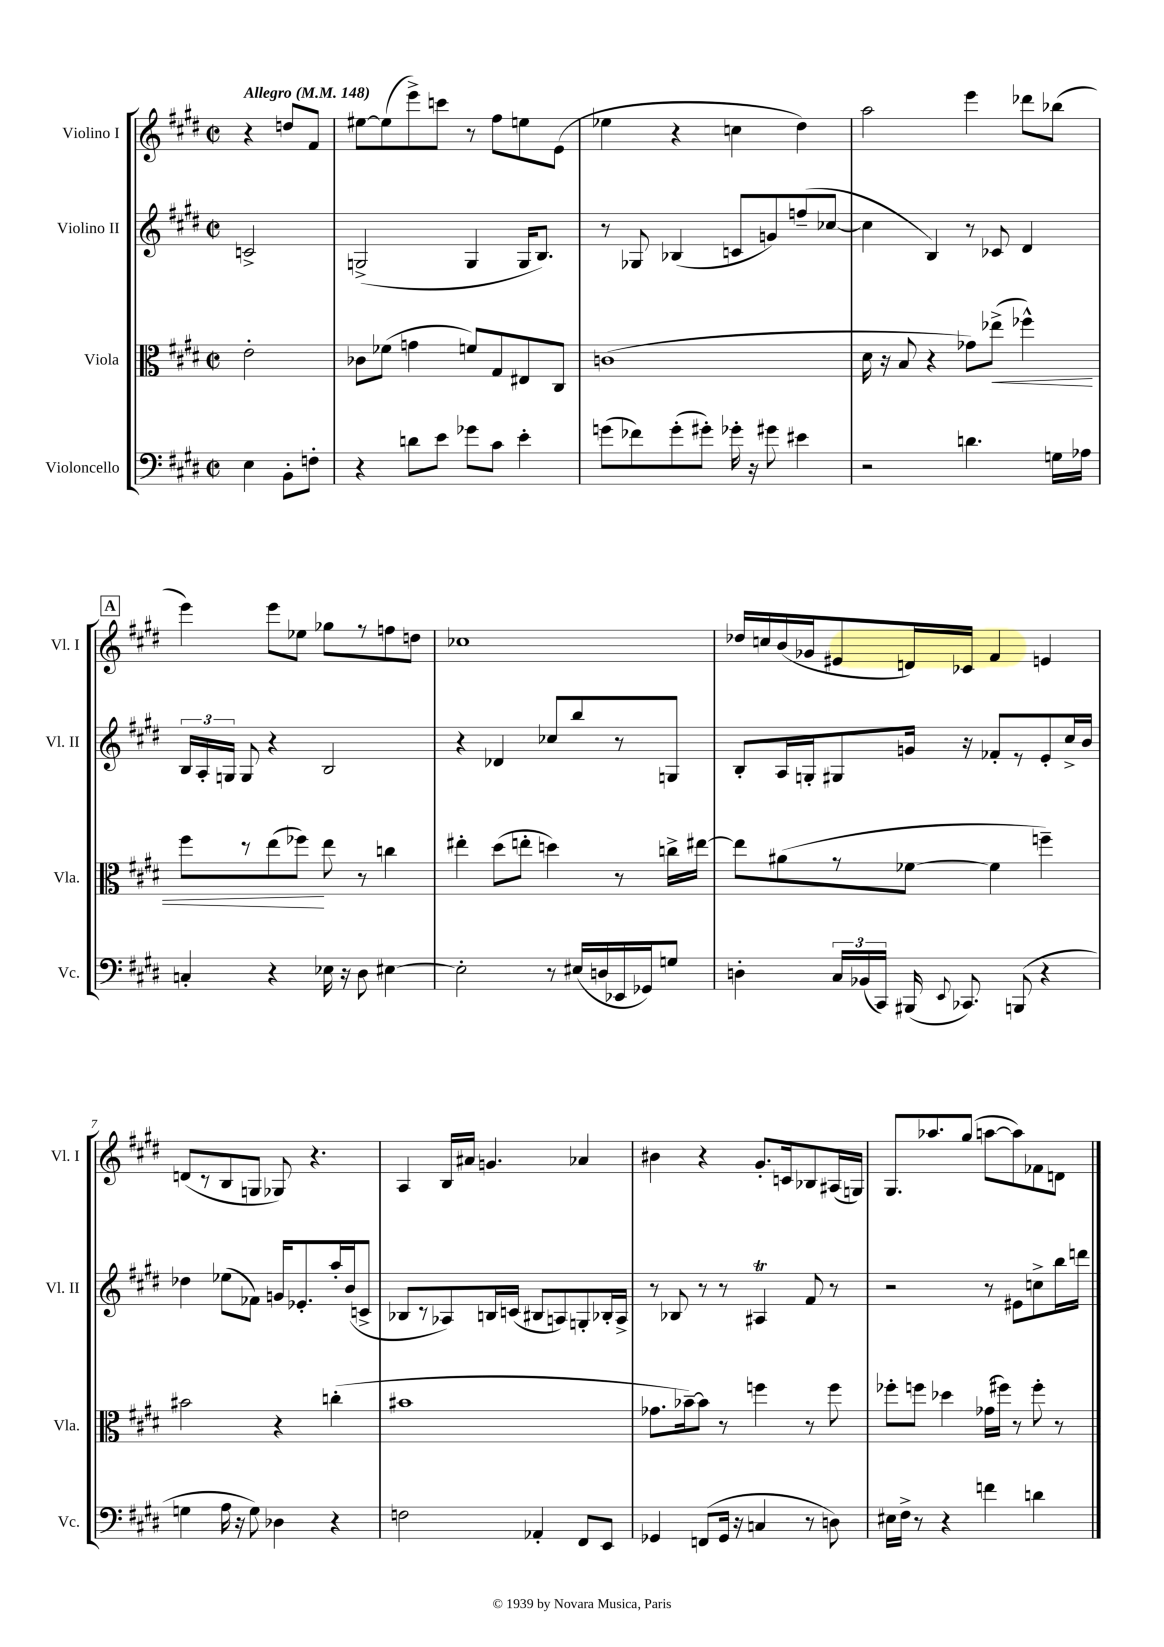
<<
\new StaffGroup <<
\new Staff = "s0" \with { instrumentName = "Violino I" shortInstrumentName = "Vl. I" } {
    \clef treble \key e \major \defaultTimeSignature \time 2/2 \partial 2 \tempo "Allegro" 4 = 148
    \autoBeamOff r4 d''8[ fis'8] |
    eis''8[~ eis''8( e'''8->) c'''8] r8 fis''8[ e''8 e'8]( |
    ees''4 r4 c''4 dis''4) |
    a''2 e'''4 des'''8[ bes''8]( |
    \mark \markup { \box "A" } e'''4) e'''8[ ees''8] ges''8[ r8 f''8 d''8] |
    ces''1 |
    des''16[ c''16 b'16( ges'16 eis'8 d'16) ces'16] fis'4 e'4 |
    d'8[( r8 b8 g8] ges8) r4. |
    a4 b16[ ais'16] g'4. aes'4 |
    bis'4 r4 gis'8.[-. c'16 bes8 ais16( g16]) |
    gis8.[ aes''8. gis''8]( a''8[~ a''8) fes'8 d'8] \bar "|." |
}
\new Staff = "s1" \with { instrumentName = "Violino II" shortInstrumentName = "Vl. II" } {
    \clef treble \key e \major \defaultTimeSignature \time 2/2 \partial 2
    \autoBeamOff c'2-> |
    g2->( g4 g16[ b8.]) |
    r8 ges8 bes4( c'8[ g'8) f''8--( ces''8]~ |
    ces''4 b4) r8 ces'8 dis'4 |
    \mark \markup { \box "A" } \tuplet 3/2 { b16[ a16-. g16] } g8 r4 b2 |
    r4 des'4 ces''8[ b''8 r8 g8] |
    b8[-. a16 g16-. gis8 g'16] r16 fes'8[-. r8 e'8-. cis''16-> b'16] |
    des''4 ees''8[( fes'8]) g'16[ ees'8.-. a''16-. b'16( c'8]-> |
    bes8[ r8 aes8) b16 c'16]( bis8[ a8) g8-. bes16-. a16]-> |
    r8 bes8 r8 r8 ais4\trill fis'8 r8 |
    r2 r8 eis'8[ c''8-> b''16 d'''16] \bar "|." |
}
\new Staff = "s2" \with { instrumentName = "Viola" shortInstrumentName = "Vla." } {
    \clef alto \key e \major \defaultTimeSignature \time 2/2 \partial 2
    \autoBeamOff e'2-. |
    ces'8[ fes'8]( g'4 f'8[) gis8 eis8 cis8] |
    c'1( |
    dis'16 r16 b8 r4 ges'8[) ees''8]->\<( fes''4-^) |
    \mark \markup { \box "A" } fis''8[ r8 e''8( fes''8]\!) e''8 r8 c''4 |
    eis''4-. dis''8[( e''8]-. d''4) r8 c''16[-> eis''16]~ |
    eis''8[ ais'8( r8 fes'8]~ fes'4 f''4--) |
    bis'2 r4 c''4-.( |
    bis'1 |
    ges'8.[ bes'16~--) bes'8] r8 f''4 r8 f''8 |
    fes''8[-. f''8] des''4 ges'16[( fis''16]) r8 fis''8-. r8 \bar "|." |
}
\new Staff = "s3" \with { instrumentName = "Violoncello" shortInstrumentName = "Vc." } {
    \clef bass \key e \major \defaultTimeSignature \time 2/2 \partial 2
    \autoBeamOff e4 b,8[-. f8]-. |
    r4 d'8[ e'8] ges'8[ cis'8] e'4-. |
    g'8[( fes'8) g'8-.( gis'8]-.) ges'16-. r16 gis'8 eis'4 |
    r2 d'4. g16[ aes16] |
    \mark \markup { \box "A" } c4-. r4 ees16 r16 dis8 eis4~ |
    eis2-. r8 eis16[( d16 ees,16 ges,16) g8] |
    d4-. \tuplet 3/2 { cis16[ bes,16( cis,16]) } bis,,16( \appoggiatura { e,8 } ces,8.) b,,8( r4 |
    g4 a16 r16 g8) des4 r4 |
    f2 aes,4-. fis,8[ e,8] |
    ges,4 f,8[( ges,16] r16 c4 r8 d8) |
    eis16[ fis16]-> r8 r4 f'4 d'4 \bar "|." |
}
>>
>>
